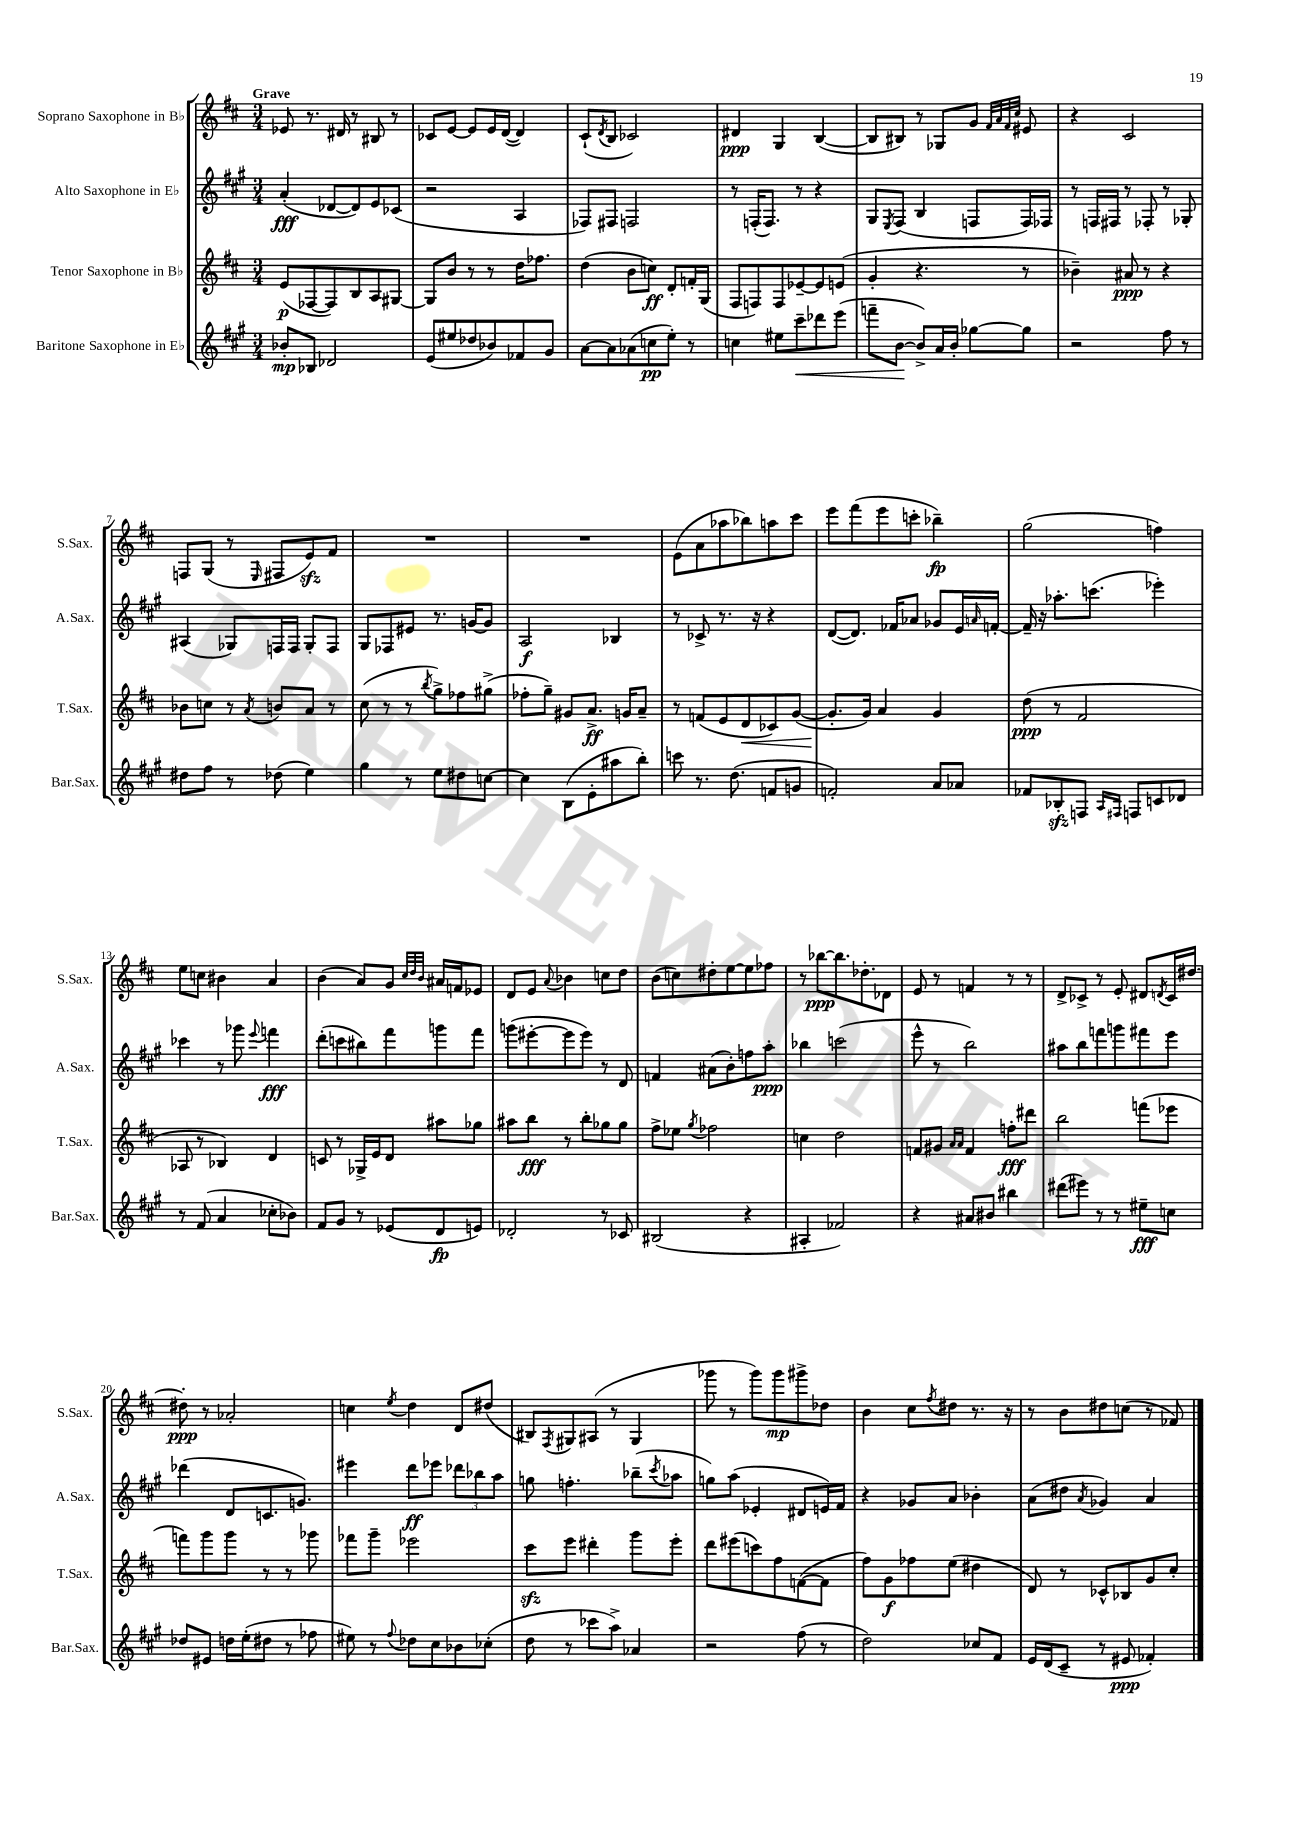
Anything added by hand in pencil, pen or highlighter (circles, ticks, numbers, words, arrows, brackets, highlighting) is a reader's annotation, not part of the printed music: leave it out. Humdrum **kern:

**kern	**kern	**kern	**kern
*staff4	*staff3	*staff2	*staff1
*clefG2	*clefG2	*clefG2	*clefG2
*k[f#c#g#]	*k[f#c#]	*k[f#c#g#]	*k[f#c#]
*M3/4	*M3/4	*M3/4	*M3/4
8b-'	(8e	(4a'	8e-
8B-	[8F-	.	8.r
2d-	8F-])	[8d-	.
.	.	.	16d#
.	8B	8d-])	8r
.	8A	8e	8B#
.	[8G#	(8c-	8r
=	=	=	=
(8e	8G#]	2r	8c-
8ee#	8b	.	[8e
8dd-	8r	.	8e]
8b-)	8r	.	16e
.	.	.	([16d
8f-	16dd	4A	4d])
.	8.ff-	.	.
8g#	.	.	.
=	=	=	=
[8a	(4dd	8F-)	(8c#`
.	.	.	8qd
8a]	.	8F#	8B
(8a-	8b	2F	2c-)
8cc	8cc)	.	.
8ee')	8d'	.	.
8r	16f'	.	.
.	(16G	.	.
=	=	=	=
4cc	8F#	8r	4d#
.	8F)	(16F'	.
.	.	8.F)	.
8ee#	8F	.	4G
8ccc#~	[8e-~	8r	.
8ddd-	8e-]	4r	([4B
(8eee	(8e	.	.
=	=	=	=
8fff~	4g'	8G#	8B]
.	.	8qE	.
[8b	.	(8F#	8B#)
8b^])	4.r	4B	8r
16a	.	.	8G-
16b'	.	.	.
[8gg-	.	8F	8g
.	.	.	32qqf#
.	.	.	32qqa
.	.	.	32qqf#
.	.	.	32qqcc#
8gg-]	8r	16F)	8e#
.	.	16F-	.
=	=	=	=
2r	4b-~)	8r	4r
.	.	16F	.
.	.	16F#	.
.	8a#	8r	2c#
.	8r	8F-'	.
8ff#	4r	8r	.
8r	.	8G-'	.
=	=	=	=
8dd#	8b-	(4A#	8F
8ff#	8cc	.	(8G
8r	8r	8G-)	8r
.	8qa	.	16qqE
(8dd-	8b	16F	8F#
.	.	16F	.
4ee)	8a	8G-'	8e)
.	8r	8F	8f#
=	=	=	=
4gg#	(8cc#	8G#	2.r
.	8r	8F-	.
8r	8r	8e#	.
.	8qbb	.	.
8ee	8gg^)	8.r	.
8dd#	8ff-	.	.
.	.	[16g	.
[8cc	(8gg#^	8g]	.
=	=	=	=
4cc]	8ff-'	2A	2.r
.	8gg~)	.	.
(8B	8g#	.	.
8e'	8.a^	.	.
8aa#	.	4B-	.
.	16g	.	.
8bb')	8a~	.	.
=	=	=	=
8ccc	8r	8r	(8e
8.r	(8f	8c-^	8a
.	8e	8.r	8aa-
(8.dd	.	.	.
.	8d	.	8bb-)
.	.	16r	.
8f	8c-)	4r	8aa
8g	([8g	.	8ccc#
=	=	=	=
2f')	8.g']	([8d	8eee
.	.	8.d])	(8fff#
.	16g)	.	.
.	4a	.	8eee
.	.	16f-	.
.	.	8a-	8ccc'
8a	4g	8g-	4bb-~)
8a-	.	16e	.
.	.	16qqa	.
.	.	[16f'	.
=	=	=	=
8f-	(8dd	16f~]	(2gg
.	.	16r	.
8B-'	8r	8.aa-'	.
8F	2f#	.	.
.	.	(8.ccc	.
16qqA	.	.	.
16qqF#	.	.	.
8F	.	.	.
8c	.	4eee-')	4ff)
8d-	.	.	.
=	=	=	=
8r	8A-	4ccc-	8ee
(8f#	8r	.	8cc
4a	4B-)	8r	4b#
.	.	8ggg-	.
.	.	8qqeee	.
8cc-'	4d	4fff	4a
8b-)	.	.	.
=	=	=	=
8f#	8c	(8ddd'	(4b
8g#	8r	8ccc	.
8r	16G-^	8bb#)	8a)
.	16e	.	.
(8e-	8d	8fff#	8g
.	.	.	32qqcc#
.	.	.	32qqdd
.	.	.	32qqb
8d	8aa#	8ggg	16a#
.	.	.	16f
8e)	8gg-	8fff#	8e-
=	=	=	=
2d-'	8aa#	(8ggg	8d
.	8bb	[8eee#'	8e
.	.	.	8qqa
.	8r	8eee#]	4b-
.	8bb'	8eee#)	.
8r	8gg-	8r	8cc
8c-	8gg-	8d	8dd
=	=	=	=
(2B#	8ff#^	4f	(8b
.	8ee-	.	8cc)
.	8qgg	.	.
.	2ff-	(8a#	8dd#'
.	.	8b')	[8ee
4r	.	8ff	8ee]
.	.	8aa'	8ff-
=	=	=	=
4A#'	4cc	4bb-	8r
.	.	.	[8bb-
2f-)	2dd	(2ccc	8.bb-]
.	.	.	8.dd-'
.	.	.	8d-
=	=	=	=
4r	8f	8eee^^	8e
.	8g#	8r	8r
.	16qqa	.	.
.	16qqa	.	.
8a#	4f	2bb)	4f
8b#	.	.	.
4bb#	8ff'	.	8r
.	8ddd#	.	8r
=	=	=	=
(8ddd#	2bb	8aa#	8d^
8eee#)	.	8bb	8c-^
8r	.	8fff	8r
8r	.	8ggg	8e'
8ee#~	(8fff	8fff#	8d#
.	.	.	8qd
8cc	8eee-	8eee	16c-
.	.	.	[16dd#
=	=	=	=
8dd-	8fff)	(4ddd-	8dd#']
8e#	8ggg	.	8r
16dd	8ggg	8d	2a-'
(16ee'	.	.	.
8dd#	8r	8.c	.
8r	8r	.	.
.	.	8.g)	.
8ff-	8ggg-	.	.
=	=	=	=
8ee#)	8fff-	4eee#	4cc
8r	8ggg~	.	.
8qqff#	.	.	8qee
8dd-	2eee-	8ddd	4dd
8cc#	.	8eee-	.
8b-	.	12ddd-	8d
.	.	12bb-	.
(8cc-'	.	.	(8dd#
.	.	12aa	.
=	=	=	=
8dd	8ccc#	8gg	8B#)
.	.	.	8qF#
8r	8eee	4.ff'	8G#
8ccc-	4ddd#'	.	(8A#
8aa^)	.	.	8r
4a-	8ggg	(8bb-~	4G#
.	.	8qccc#	.
.	8eee'	8aa-	.
=	=	=	=
2r	8ddd	8gg)	8ggg-
.	(8eee#	(8aa	8r
.	8ccc)	4e-'	8ggg-)
.	8ff#	.	8ggg-
(8ff#	([8f	8d#	8ggg#^
8r	8f]	16e)	8dd-
.	.	16f#	.
=	=	=	=
2dd)	8ff#)	4r	4b
.	8g	.	.
.	8ff-	8g-	8cc#
.	.	.	8qff#
.	(8ee	8a	8dd#
8cc-	4dd#	4b-'	8.r
8f#	.	.	.
.	.	.	16r
=	=	=	=
16e	8d)	(8a	8r
(16d	.	.	.
8c#~	8r	8dd#	8b
.	.	8qa	.
8r	8c-^^	4g-)	8dd#
8e#	8B-	.	(8cc
4f-')	8g	4a	8r
.	8cc#'	.	8f-)
==	==	==	==
*-	*-	*-	*-
